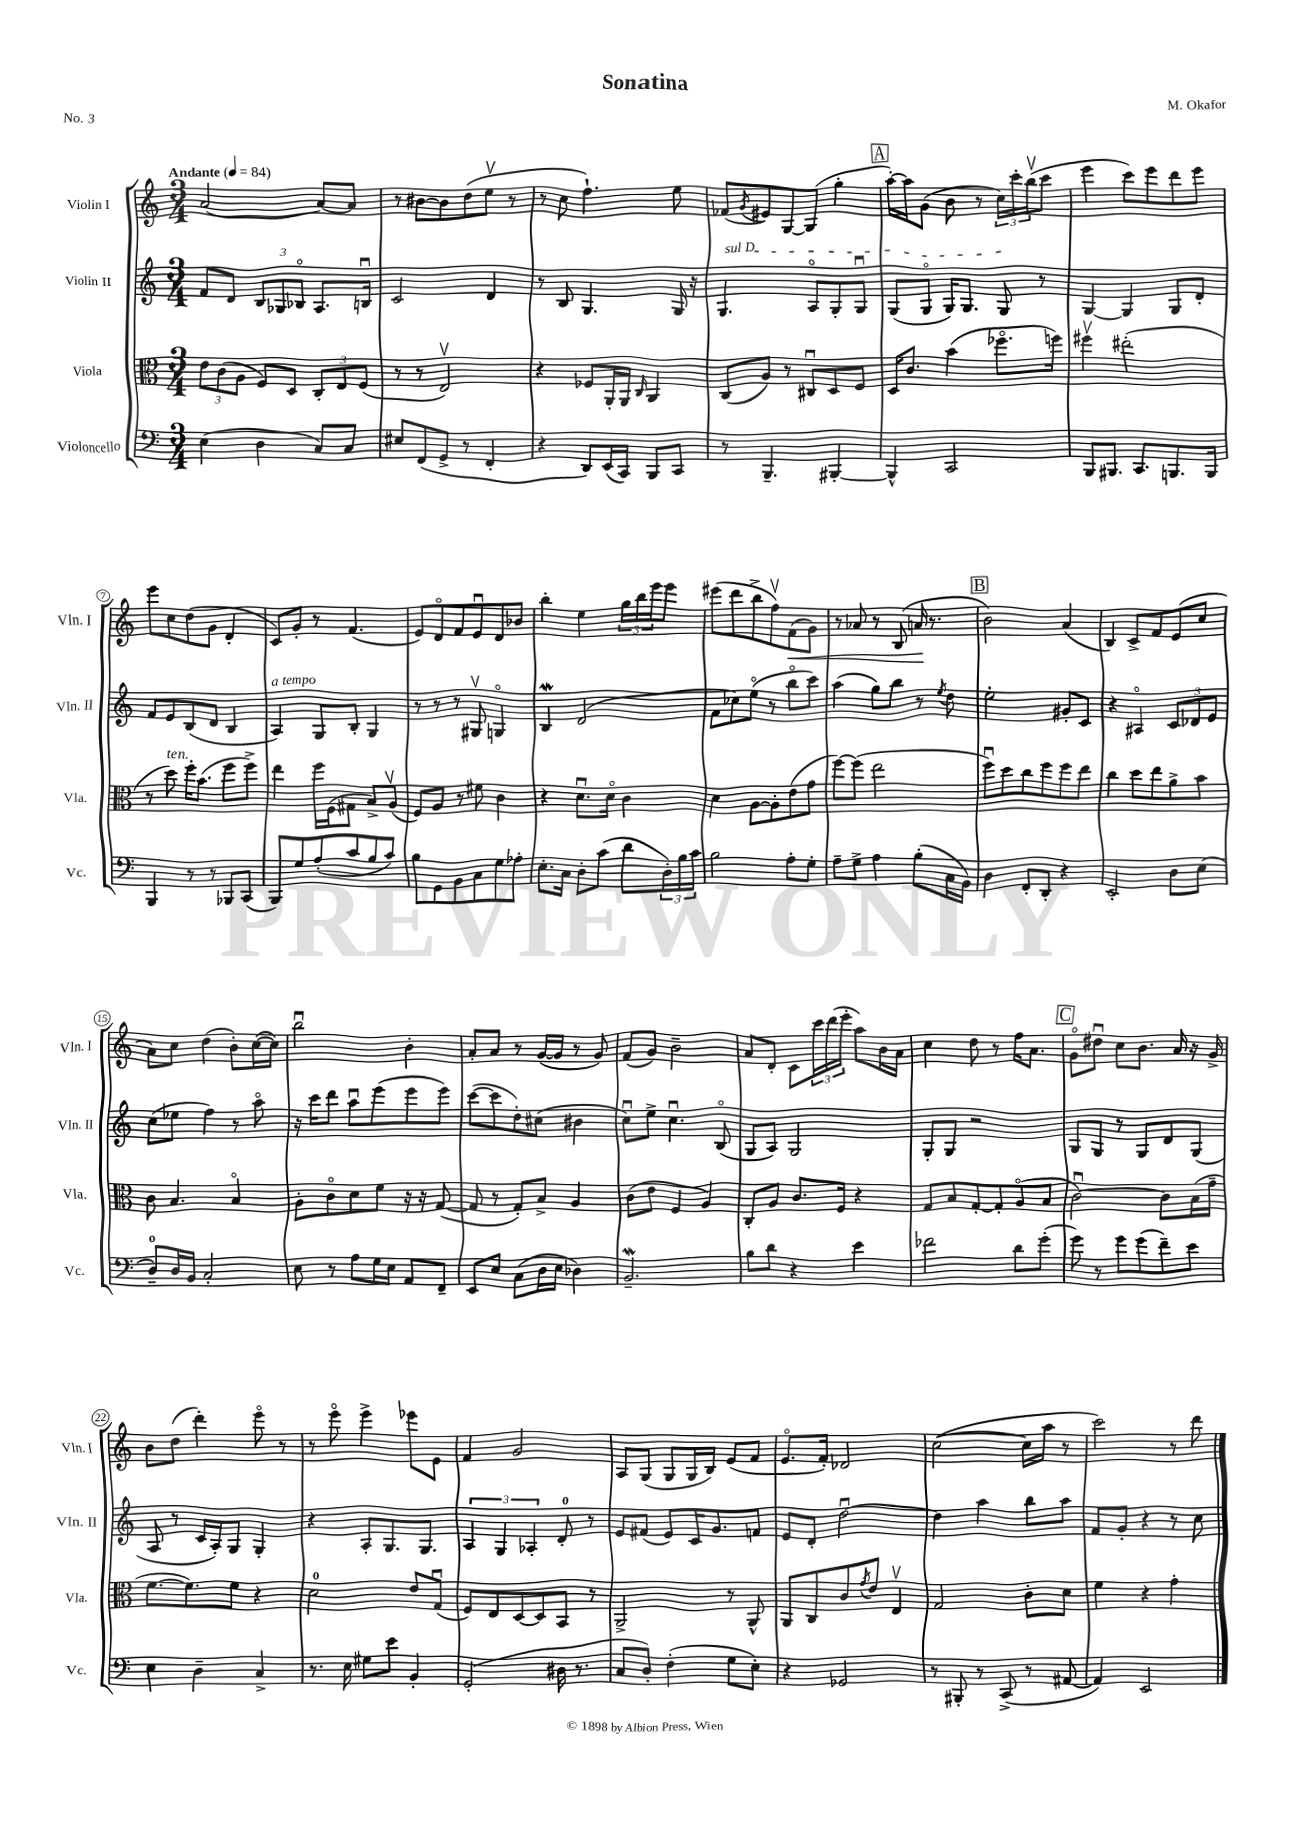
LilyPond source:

\header { title = "Sonatina" composer = "M. Okafor" piece = "No. 3" }
<<
\new StaffGroup <<
\new Staff = "s0" \with { instrumentName = "Violin I" shortInstrumentName = "Vln. I" } {
    \clef treble \key c \major \numericTimeSignature \time 3/4 \tempo "Andante" 4 = 84
    a'2~ a'8~ a'8 |
    r8 bis'8~ bis'8 d''8( e''8\upbow r8 |
    r8 c''8 f''4.-!) e''8 |
    fes'8( \acciaccatura { g'8 } eis'8) g8~ g8( g''4-. |
    \mark \markup { \box "A" } a''16~-.) a''16 g'8( b'8 r8 \tuplet 3/2 { c''16) c'''16-. b''16\upbow( } c'''8 |
    e'''4 c'''8) e'''8 d'''8 e'''8 |
    e'''8 c''8 d''8( g'8 d'4-. |
    c'8) g'8-. r8 f'4.( |
    e'8) d'8\flageolet f'8 e'8\downbow d'8 bes'8 |
    b''4-. e''4 \tuplet 3/2 { g''16 b''16 e'''16 } e'''8 |
    eis'''8( d'''8 b''8-> f''8\upbow) f'8\<( g'8) |
    r8 aes'8 r8 b8( a'16\! r8. |
    \mark \markup { \box "B" } b'2) a'4( |
    b4) c'8-> f'8 e'8( c''8 |
    a'8) c''8 d''4( b'8-.) c''16~( c''16) |
    b''2\downbow b'4-. |
    a'8-. a'8 r8 g'16~( g'16 r8 g'8) |
    f'8( g'8) b'2-- |
    a'8 d'8-. c'8 \tuplet 3/2 { c'''16 d'''16( e'''16-. } a''8) b'16 a'16 |
    c''4 d''8 r8 f''16 a'8. |
    \mark \markup { \box "C" } g'8\flageolet dis''8\downbow c''8 b'8. a'16 r16 g'16-> |
    b'8 d''8( d'''4-.) e'''8\flageolet r8 |
    r8 e'''8\flageolet e'''4-> ees'''8 e'8 |
    f'4 g'2 |
    a8 g8( g8 g16 b16) e'8( f'8 |
    e'8.\flageolet f'16-.) des'2 |
    c''2~( c''16 a''16 r8 |
    c'''2) r8 d'''8 \bar "|." |
}
\new Staff = "s1" \with { instrumentName = "Violin II" shortInstrumentName = "Vln. II" } {
    \clef treble \key c \major \numericTimeSignature \time 3/4
    f'8 d'8 \tuplet 3/2 { b8 ges8 bes8\flageolet } a8. b16\downbow |
    c'2 d'4 |
    r8 b8 g4. g16 r16 |
    \once \override TextSpanner.bound-details.left.text = \markup { \italic "sul D" } g4.\startTextSpan a8\flageolet g8-. g8\downbow |
    \mark \markup { \box "A" } g8( g8\flageolet g16) g8. g8\stopTextSpan r8 |
    g4~ g4 g8 d'8-. |
    f'8 e'8 b8( d'8 b4 |
    a4^\markup { \italic "a tempo" }) g8 b8-. g4 |
    r8 r8 r8 gis8\upbow g4\flageolet |
    b4\mordent d'2( |
    f'8 ces''8) e''8\flageolet( r8 b''8\flageolet c'''8) |
    a''4( g''8) b''8 r8 \acciaccatura { e''8 } d''8 |
    \mark \markup { \box "B" } e''2-. gis'8-. c'8 |
    r4 ais4\flageolet \tuplet 3/2 { c'8 des'8 e'8 } |
    c''8( ees''8 f''4) r8 a''8\flageolet |
    r16 c'''16 d'''8 a''8\downbow e'''8( e'''8 e'''8) |
    c'''8~( c'''8 d''8-.) cis''8( bis'4 |
    c''8\downbow) e''8-> c''4.\downbow b8\flageolet( |
    g8 a8) g2 |
    g8-. g8 r2 |
    \mark \markup { \box "C" } g8 g8 r8 g8 d'8 g8( |
    a8 r8 c'16 a16-.) g8 g4-. |
    r4 a8-. g8. g8. |
    \tuplet 3/2 { a4 g4 aes4-. } d'8-0-. r8 |
    e'8 fis'8( e'8) c'16 g'8. f'8 |
    e'8 d'8-. d''2~\downbow |
    d''4 a''4 b''8 a''8 |
    f'8 g'8-. r4 r8 c''8 \bar "|." |
}
\new Staff = "s2" \with { instrumentName = "Viola" shortInstrumentName = "Vla." } {
    \clef alto \key c \major \numericTimeSignature \time 3/4
    \tuplet 3/2 { e'8 c'8( a8 } f8) d8 \tuplet 3/2 { c8-. e8 f8( } |
    r8 r8 e2\upbow) |
    r4 fes8 a,16-. a,16 \grace { c16 } a,4 |
    c8( a8) r8 cis8\downbow d8 f8 |
    \mark \markup { \box "A" } d16 c'8. b'4( fes''8.\flageolet f''16) |
    fis''4\upbow eis''2-.( |
    r8 d''8^\markup { \italic "ten." }) f''16-. b'8.( f''8 f''8->) |
    e''4 f''16 f16( gis8 b8->) a8\upbow( |
    f8) a8 r8 fis'8 c'4 |
    r4 d'8.\downbow d'16\flageolet c'4 |
    d'4 a8~ a8-. e'8( g'8 |
    f''8~) f''8( e''2 |
    \mark \markup { \box "B" } f''8\downbow) d''8 c''8 f''8 f''8 e''8 |
    c''4 d''8 e''8 a'8-> b'8 |
    c'8 b4. b4\flageolet |
    a8-. c'8\flageolet d'8 f'8 r16 r16 g8~( |
    g8 r8 g8-.) b8-> a4 |
    c'8( e'8 f4 a4) |
    c8-. a8 c'8. f16 r4 |
    g8 b8 g8~-. g8-. a8\flageolet( b8 |
    \mark \markup { \box "C" } c'2~\downbow) c'8 b16( g'16-- |
    f'8.~ f'8.) f'8 r4 |
    d'2-0 e'8 g8\downbow( |
    f8) e8 d8~ d8 b,8 r8 |
    a,2-> r8 a,8-^ |
    a,8 c8 c'8 \acciaccatura { g'8 } e'8 e4\upbow |
    g2 c'8-. d'8 |
    f'4 r4 g'4-. \bar "|." |
}
\new Staff = "s3" \with { instrumentName = "Violoncello" shortInstrumentName = "Vc." } {
    \clef bass \key c \major \numericTimeSignature \time 3/4
    e4( d4 c8) c8 |
    eis8 f,8( g,8-> r8 f,4-. |
    r4 d,8) e,16( c,16) b,,8 c,8 |
    r8 b,,4.-- bis,,4~-. |
    \mark \markup { \box "A" } bis,,4-^ c,2 |
    b,,8 bis,,8. c,8. b,,8. b,,16 |
    b,,4 r8 r8 bes,,8 c,8( |
    b,,8) g8 a8-.( c'8 b8 c'8) |
    b8 g,8 b,8 c8 g8 aes8-. |
    e8.-. c16 d8-. c'8( d'8 \tuplet 3/2 { d16-.) b16 c'16 } |
    b2 a8-. g8-. |
    a8-- g8-> a4 b8-.( c16 b,16) |
    \mark \markup { \box "B" } d4 f,8-. d,8-. r4 |
    e,2-. d8 e8( |
    d8-0--) d16 b,16 c2-. |
    e8 r8 a8 g16 e16 a,8 f,8-- |
    e,8 e8 c8( d16 e16 des4) |
    b,2.--\mordent |
    b8 d'8 r4 e'4 |
    fes'2 d'8 g'8-.( |
    \mark \markup { \box "C" } g'8) r8 g'8 g'8( f'8--) e'8 |
    e4 d4-- c4-> |
    r8. e16 gis8 e'8 b,4-. |
    g,2-.( dis16 r8. |
    c8 d8-.) f4-.( g8 e8-.) |
    r4 ges,2 |
    r8 bis,,8-. r8 c,8->( r8 ais,8~ |
    ais,4) e,2 \bar "|." |
}
>>
>>
\layout { \context { \Score \override BarNumber.stencil = #(make-stencil-circler 0.1 0.3 ly:text-interface::print) } }
